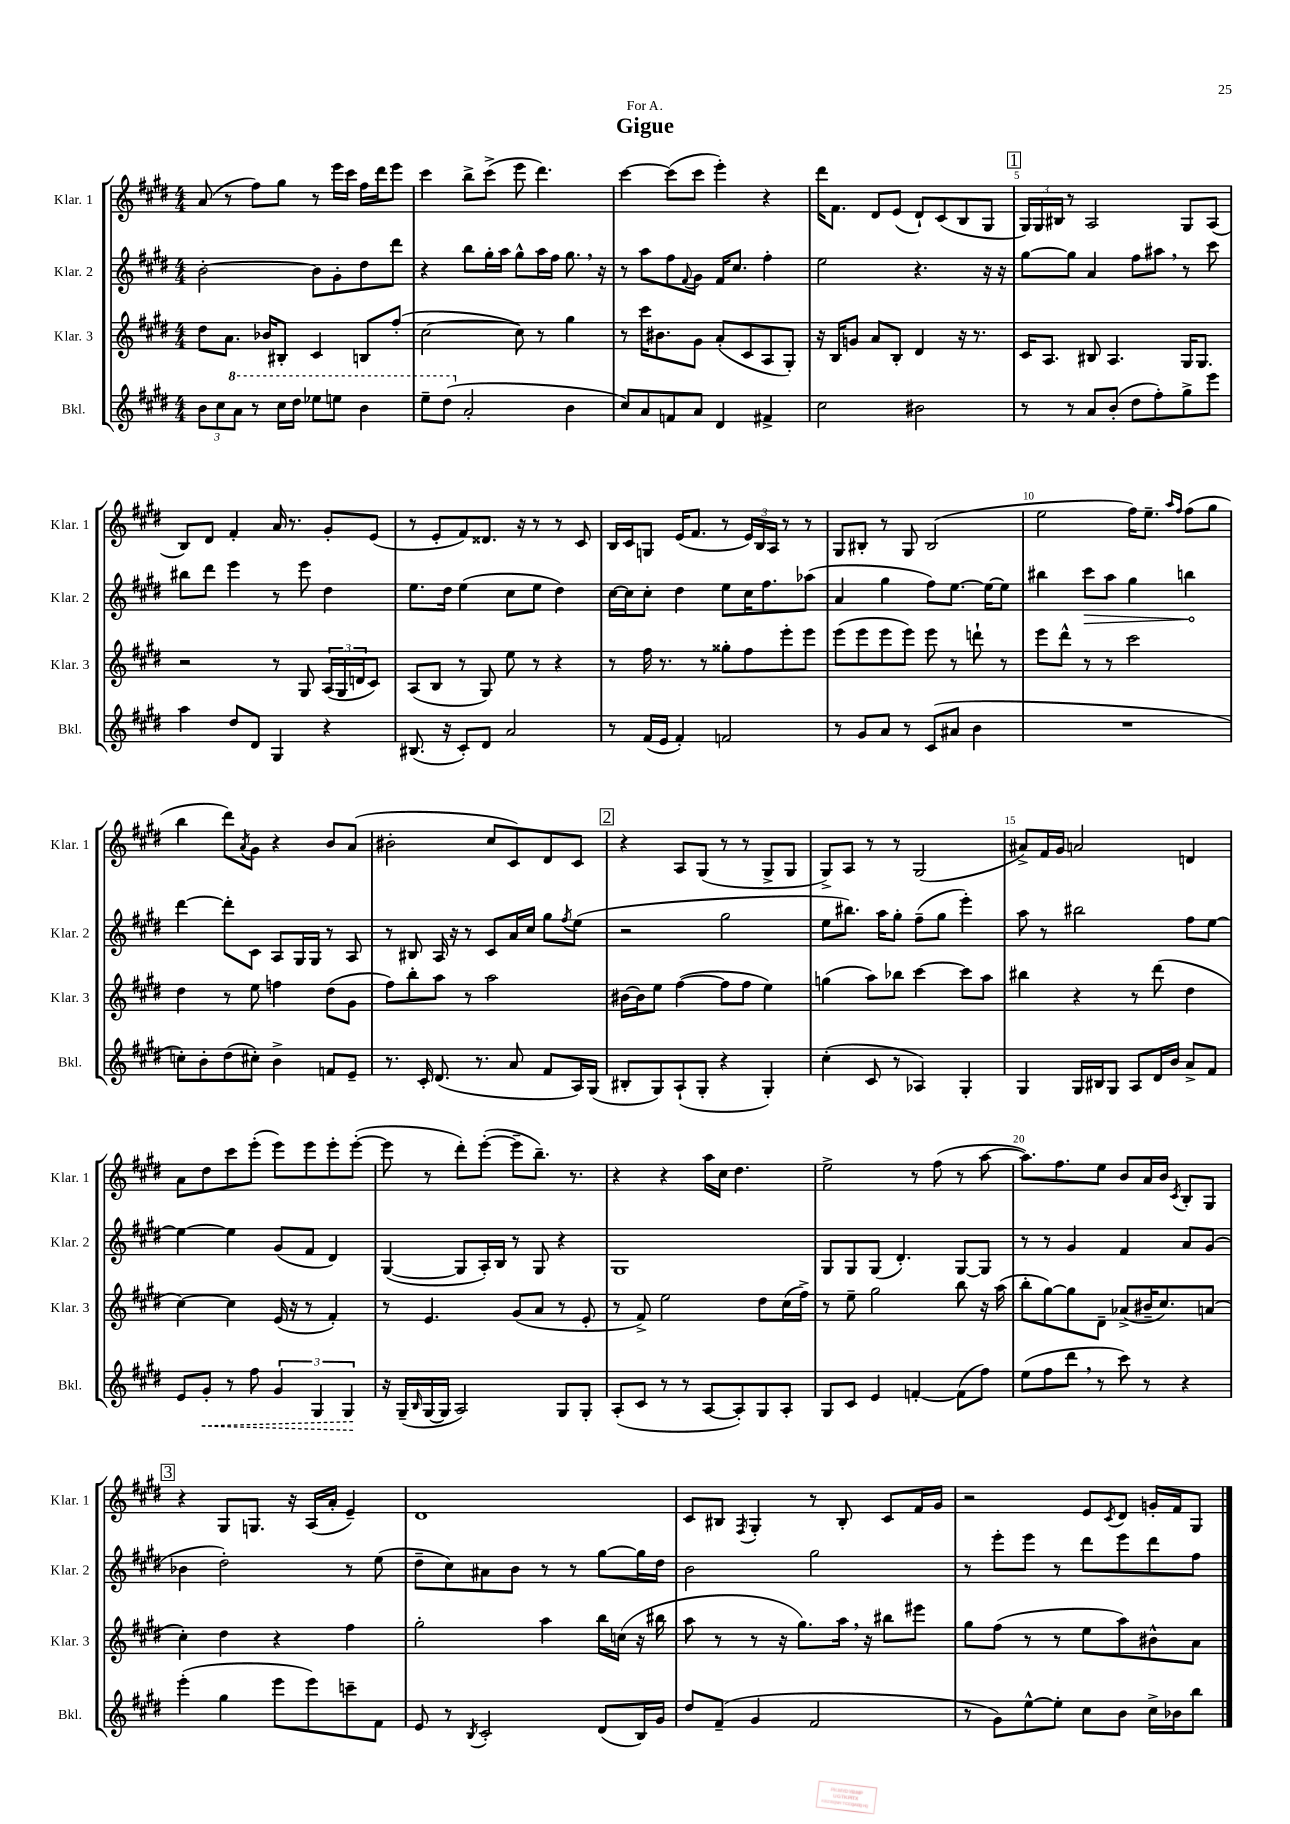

**kern	**dynam	**kern	**kern	**dynam	**kern
*part4	*part4	*part3	*part2	*part2	*part1
*staff4	*staff4	*staff3	*staff2	*staff2	*staff1
*I"Bkl.	*	*I"Klar. 3	*I"Klar. 2	*	*I"Klar. 1
*I'Bkl.	*	*I'Klar. 3	*I'Klar. 2	*	*I'Klar. 1
*clefG2	*	*clefG2	*clefG2	*	*clefG2
*k[f#c#g#d#]	*	*k[f#c#g#d#]	*k[f#c#g#d#]	*	*k[f#c#g#d#]
*M4/4	*	*M4/4	*M4/4	*	*M4/4
=1	=1	=1	=1	=1	=1
12b\L	.	8dd#\L	[2b'\	.	(8a/
12cc#\	.	.	.	.	.
.	.	8.a\J	.	.	8r
*8va	*	*	*	*	*
12aa\J	.	.	.	.	.
8r	.	.	.	.	8ff#\L)
.	.	16b-X/KL	.	.	.
16ccc#\LL	.	8B#X'/J	.	.	8gg#\J
16ddd#\JJ	.	.	.	.	.
8eee-X\L	.	4c#/	8b\L]	.	8r
8eeen\J	.	.	8g#'\	.	16eee\LL
.	.	.	.	.	16ccc#\JJ
4bb\	.	8Bn/L	8dd#\	.	16ff#\LL
.	.	.	.	.	16ddd#\J
.	.	(8ff#'/J	8ddd#\J	.	8eee\J
=2	=2	=2	=2	=2	=2
8eee~\L	.	[2cc#\	4r	.	4ccc#\
(8ddd#\J	.	.	.	.	.
*X8va	*	*	*	*	*
2a'/	.	.	8bb\L	.	8bb^\L
.	.	.	16gg#'\L	.	(8ccc#^\J
.	.	.	16aa\JJ	.	.
.	.	8cc#\])	8gg#^^\L	.	8eee\
.	.	8r	16aa\L	.	4.ddd#\)
.	.	.	16ff#\JJ	.	.
4b\	.	4gg#\	8.gg#,\	.	.
.	.	.	16r	.	.
=3	=3	=3	=3	=3	=3
8cc#/L)	.	8r	8r	.	[4ccc#\
8a/	.	16ccc#\KL	8aa\L	.	.
.	.	8.b#X\	.	.	.
8fn/	.	.	8ff#\	.	(8ccc#\L]
.	.	.	8qqf#/	.	.
8a/J	.	8g#\J	8g#\J	.	8ccc#\J
4d#/	.	(8a'/L	16f#/KL	.	4eee'\)
.	.	.	8.cc#/J	.	.
.	.	8c#/	.	.	.
4f#X^/	.	8A/	4ff#'\	.	4r
.	.	8G#'/J)	.	.	.
=4	=4	=4	=4	=4	=4
2cc#\	.	16r	2ee\	.	16ddd#\KL
.	.	16B/KL	.	.	8.f#\J
.	.	8gn/J	.	.	.
.	.	8a/L	.	.	8d#/L
.	.	8B'/J	.	.	(8e/J
2b#X\	.	4d#/	4.r	.	8d#`/L)
.	.	.	.	.	(8c#/
.	.	16r	.	.	8B/
.	.	8.r	.	.	.
.	.	.	16r	.	8G#/J
.	.	.	16r	.	.
!!LO:REH:place=s1:t=1
=5	=5	=5	=5	=5	=5
8r	.	16c#/KL	[8gg#\L	.	24G#/LL)
.	.	.	.	.	24G#/
.	.	8.A/J	.	.	.
.	.	.	.	.	24B#X/JJ
8r	.	.	8gg#\J]	.	8r
8a/L	.	8B#X/	4a/	.	2A/
(8b'/J	.	4.A/	.	.	.
8dd#\L	.	.	8ff#\L	.	.
8ff#'\)	.	.	8aa#X,\J	.	.
8gg#^\	.	16G#/KL	8r	.	8G#/L
.	.	8.G#/J	.	.	.
8eee\J	.	.	8ccc#\	.	(8A/J
!!LO:LB:g=z
=6	=6	=6	=6	=6	=6
4aa\	.	2r	8bb#X\L	.	8B/L)
.	.	.	8ddd#\J	.	8d#/J
8dd#/L	.	.	4eee\	.	4f#'/
8d#/J	.	.	.	.	.
4G#/	.	8r	8r	.	16a/
.	.	.	.	.	8.r
.	.	8G#/	8eee\	.	.
4r	.	(24A/LL	4dd#\	.	8g#'/L
.	.	24G#/	.	.	.
.	.	24dn/J	.	.	.
.	.	8c#/J)	.	.	(8e/J
=7	=7	=7	=7	=7	=7
(8.B#X/	.	(8A/L	8.ee\L	.	8r
.	.	8B/J	.	.	8e'/L
16r	.	.	16dd#\Jk	.	.
8c#'/L)	.	8r	(4ee\	.	8f#/)
8d#/J	.	8G#/)	.	.	8.d##X/J
2a/	.	8ee\	8cc#\L	.	.
.	.	.	.	.	16r
.	.	8r	8ee\J	.	8r
.	.	4r	4dd#\)	.	8r
.	.	.	.	.	8c#/
=8	=8	=8	=8	=8	=8
8r	.	8r	[16cc#\LL	.	16B/LL
.	.	.	16cc#\J]	.	16c#/J
(16f#/LL	.	16ff#\	8cc#'\J	.	8Gn/J
16e/JJ	.	8.r	.	.	.
4f#'/)	.	.	4dd#\	.	(16e/KL
.	.	.	.	.	8.f#/J
.	.	8r	.	.	.
2fn/	.	8gg##X'\L	8ee\L	.	8r
.	.	8ff#\	16cc#\K	.	24e/LL)
.	.	.	.	.	24B/
.	.	.	8.ff#\	.	.
.	.	.	.	.	24A/JJ
.	.	8eee'\	.	.	8r
.	.	8eee\J	(8aa-X\J	.	8r
=9	=9	=9	=9	=9	=9
8r	.	(8eee\L	4a/	.	8G#/L
8g#/L	.	8eee\	.	.	8B#X'/J
8a/J	.	8eee\	4gg#\	.	8r
8r	.	8eee\J)	.	.	8G#/
(8c#/L	.	8eee\	8ff#\L)	.	(2B#/
8a#X/J	.	8r	[8.ee\J	.	.
4b\	.	8dddn`\	.	.	.
.	.	.	16ee\KL_	.	.
.	.	8r	8ee\J]	.	.
=10	=10	=10	=10	=10	=10
1r	.	8eee\L	4bb#X\	.	2ee\
.	.	8ddd#^^\J	.	.	.
!	!	!	!	!LO:HP:b	!
.	.	8r	8ccc#\L	>	.
.	.	8r	8aa\J	.	.
.	.	2ccc#\	4gg#\	.	16ff#\KL)
.	.	.	.	.	8.ee~\J
.	.	.	.	.	16qqaa/LL
.	.	.	.	.	16qqff#/JJ
.	.	.	4bbn\	.	(8ff#\L
.	.	.	.	.	8gg#\J
.	.	.	.	]	.
!!LO:LB:g=z
=11	=11	=11	=11	=11	=11
8ccn'\L)	.	4dd#\	[4ddd#\	.	4bb\
8b'\	.	.	.	.	.
(8dd#\	.	8r	8ddd#'\L]	.	8ddd#\L)
.	.	.	.	.	8qa/
8cc#X'\J)	.	8ee\	8c#\J	.	8g#\J
4b^\	.	4ffn\	8A/L	.	4r
.	.	.	16G#/L	.	.
.	.	.	16G#/JJ	.	.
8fn/L	.	(8dd#\L	8r	.	8b/L
8e~/J	.	8g#\J	8A/	.	(8a/J
=12	=12	=12	=12	=12	=12
8.r	.	8ff#\L)	8r	.	2b#X'\
.	.	8bb'\	8B#X/	.	.
16c#'/	.	.	.	.	.
(8.d#/	.	8aa\J	16A/	.	.
.	.	.	16r	.	.
.	.	8r	8r	.	.
8.r	.	.	.	.	.
.	.	2aa\	8c#/L	.	8cc#/L
8a/	.	.	16a/L	.	8c#/)
.	.	.	16cc#/JJ	.	.
8f#/L	.	.	8gg#\L	.	8d#/
.	.	.	8qff#/	.	.
16A/L)	.	.	(8ee\J	.	8c#/J
(16G#/JJ	.	.	.	.	.
!!LO:REH:place=s1:t=2
=13	=13	=13	=13	=13	=13
8B#X'/L	.	[16b#X\LL	2r	.	4r
.	.	16b#\J]	.	.	.
8G#/)	.	8ee\J	.	.	.
(8A`/	.	([4ff#\	.	.	8A/L
8G#'/J	.	.	.	.	(8G#/J
4r	.	8ff#\L]	2gg#\	.	8r
.	.	8ff#\J	.	.	8r
4G#'/)	.	4ee\)	.	.	8G#^/L
.	.	.	.	.	8G#/J
=14	=14	=14	=14	=14	=14
(4cc#'\	.	(4ggn\	8ee\L	.	8G#^/L)
.	.	.	8.bb#X\J)	.	8A/J
8c#/	.	8aa\L)	.	.	8r
.	.	.	16aa\KL	.	.
8r	.	8bb-X\J	8gg#'\J	.	8r
4A-X/)	.	[4ccc#\	(8ff#~\L	.	(2G#/
.	.	.	8gg#\J	.	.
4G#'/	.	8ccc#\L]	4eee'\)	.	.
.	.	8aa\J	.	.	.
=15	=15	=15	=15	=15	=15
4G#/	.	4bb#X\	8aa\	.	8a#X^/L)
.	.	.	8r	.	16f#/L
.	.	.	.	.	16g#/JJ
16G#/LL	.	4r	2bb#X\	.	2an/
16B#X/J	.	.	.	.	.
8G#/J	.	.	.	.	.
8A/L	.	8r	.	.	.
16d#/L	.	(8ddd#\	.	.	.
16b/JJ	.	.	.	.	.
8a^/L	.	4dd#\	8ff#\L	.	4dn/
8f#/J	.	.	[8ee\J	.	.
!!LO:LB:g=z
=16	=16	=16	=16	=16	=16
8e/L	.	[4cc#\)	4ee\_	.	8a\L
!	!LO:HP:b	!	!	!	!
8g#'/J	<	.	.	.	8dd#\
8r	.	4cc#\]	4ee\]	.	8ccc#\
8ff#\	.	.	.	.	(8eee'\J
6g#/	.	(16e/	(8g#/L	.	8eee\L)
.	.	16r	.	.	.
.	.	8r	8f#/J	.	8eee\
6G#/	.	.	.	.	.
.	.	4f#'/)	4d#/)	.	8eee'\
6G#/	.	.	.	.	.
.	.	.	.	.	([8eee'\J
.	[	.	.	.	.
=17	=17	=17	=17	=17	=17
16r	.	8r	([4G#/	.	8eee\]
(16G#~/LL	.	.	.	.	.
16qqB/	.	.	.	.	.
[16G#/	.	4.e/	.	.	8r
16G#/JJ]	.	.	.	.	.
2A/)	.	.	8G#/L]	.	8ddd#'\L)
.	.	.	16A'/L)	.	([8eee'\J
.	.	.	16B/JJ	.	.
.	.	(8g#/L	8r	.	8eee~\L]
.	.	8a/J	8G#/	.	8.bb~\J)
8G#/L	.	8r	4r	.	.
.	.	.	.	.	8.r
8G#'/J	.	8e'/	.	.	.
=18	=18	=18	=18	=18	=18
(8A'/L	.	8r	1G#	.	4r
8c#/J	.	8f#^/)	.	.	.
8r	.	2ee\	.	.	4r
8r	.	.	.	.	.
[8A/L	.	.	.	.	16aa\LL
.	.	.	.	.	16cc#\JJ
8A'/])	.	.	.	.	4.dd#\
8G#/	.	8dd#\L	.	.	.
8A'/J	.	(16cc#\L	.	.	.
.	.	16ff#^\JJ)	.	.	.
=19	=19	=19	=19	=19	=19
8G#/L	.	8r	8G#/L	.	2ee^\
8c#/J	.	8ee~\	8G#/	.	.
4e/	.	2gg#\	(8G#/J	.	.
.	.	.	4.d#'/)	.	.
[4fn'/	.	.	.	.	8r
.	.	.	.	.	(8ff#\
(8f\L]	.	8bb\	[8G#/L	.	8r
8ff#\J)	.	16r	8G#/J]	.	[8aa\
.	.	(16aa\	.	.	.
=20	=20	=20	=20	=20	=20
(8ee\L	.	8bb'\L	8r	.	8.aa\L])
8ff#\	.	[8gg#\)	8r	.	.
.	.	.	.	.	8.ff#\
8ddd#,\J	.	8gg#\]	4g#/	.	.
8r	.	8d#~\J	.	.	8ee\J
8ccc#\)	.	(8a-X^/L	4f#/	.	8b/L
8r	.	16b#X~/K	.	.	16a/L
.	.	8.cc#/)	.	.	16b/JJ
.	.	.	.	.	8qc#/
4r	.	.	8a/L	.	8B'/L
.	.	(8an/J	(8g#/J	.	8G#/J
!!LO:LB:g=z
!!LO:REH:place=s1:t=3
=21	=21	=21	=21	=21	=21
(4eee'\	.	4cc#'\)	4b-X\	.	4r
4gg#\	.	4dd#\	2dd#'\)	.	8G#/L
.	.	.	.	.	8.Gn/J
8eee\L	.	4r	.	.	.
.	.	.	.	.	16r
8eee\)	.	.	.	.	(16A/LL
.	.	.	.	.	16a'/JJ
8cccn~\	.	4ff#\	8r	.	4e~/)
8f#\J	.	.	(8ee\	.	.
=22	=22	=22	=22	=22	=22
8e/	.	2gg#'\	8dd#~\L	.	1d#
8r	.	.	8cc#\)	.	.
8qB/	.	.	.	.	.
2c#'/	.	.	8a#X\	.	.
.	.	.	8b\J	.	.
.	.	4aa\	8r	.	.
.	.	.	8r	.	.
(8d#/L	.	16bb\LL	[8gg#\L	.	.
.	.	(16ccn\JJ	.	.	.
16B/L)	.	16r	16gg#\L]	.	.
16g#/JJ	.	16bb#X\	16dd#\JJ	.	.
=23	=23	=23	=23	=23	=23
8dd#/L	.	8aa\	2b\	.	8c#/L
(8f#~/J	.	8r	.	.	8B#X/J
.	.	.	.	.	8qF#/
4g#/	.	8r	.	.	4G#'/
.	.	16r	.	.	.
.	.	8.gg#\L)	.	.	.
2f#/	.	.	2gg#\	.	8r
.	.	16aa,\Jk	.	.	8B#'/
.	.	16r	.	.	.
.	.	8bb#X\L	.	.	8c#/L
.	.	8eee#X\J	.	.	16f#/L
.	.	.	.	.	16g#/JJ
=24	=24	=24	=24	=24	=24
8r	.	8gg#\L	8r	.	2r
8g#\L)	.	(8ff#\J	8eee'\L	.	.
[8ee^^\	.	8r	8eee\J	.	.
8ee'\J]	.	8r	8r	.	.
8cc#\L	.	8ee\L	8ddd#\L	.	8e/L
.	.	.	.	.	8qc#/
8b\J	.	8aa\)	8eee\	.	8d#/J
16cc#^\LL	.	8b#X^^\	8ddd#\	.	16gn'/LL
16b-X\J	.	.	.	.	16f#/J
8bb\J	.	8a\J	8ff#\J	.	8G#/J
==	==	==	==	==	==
*-	*-	*-	*-	*-	*-
